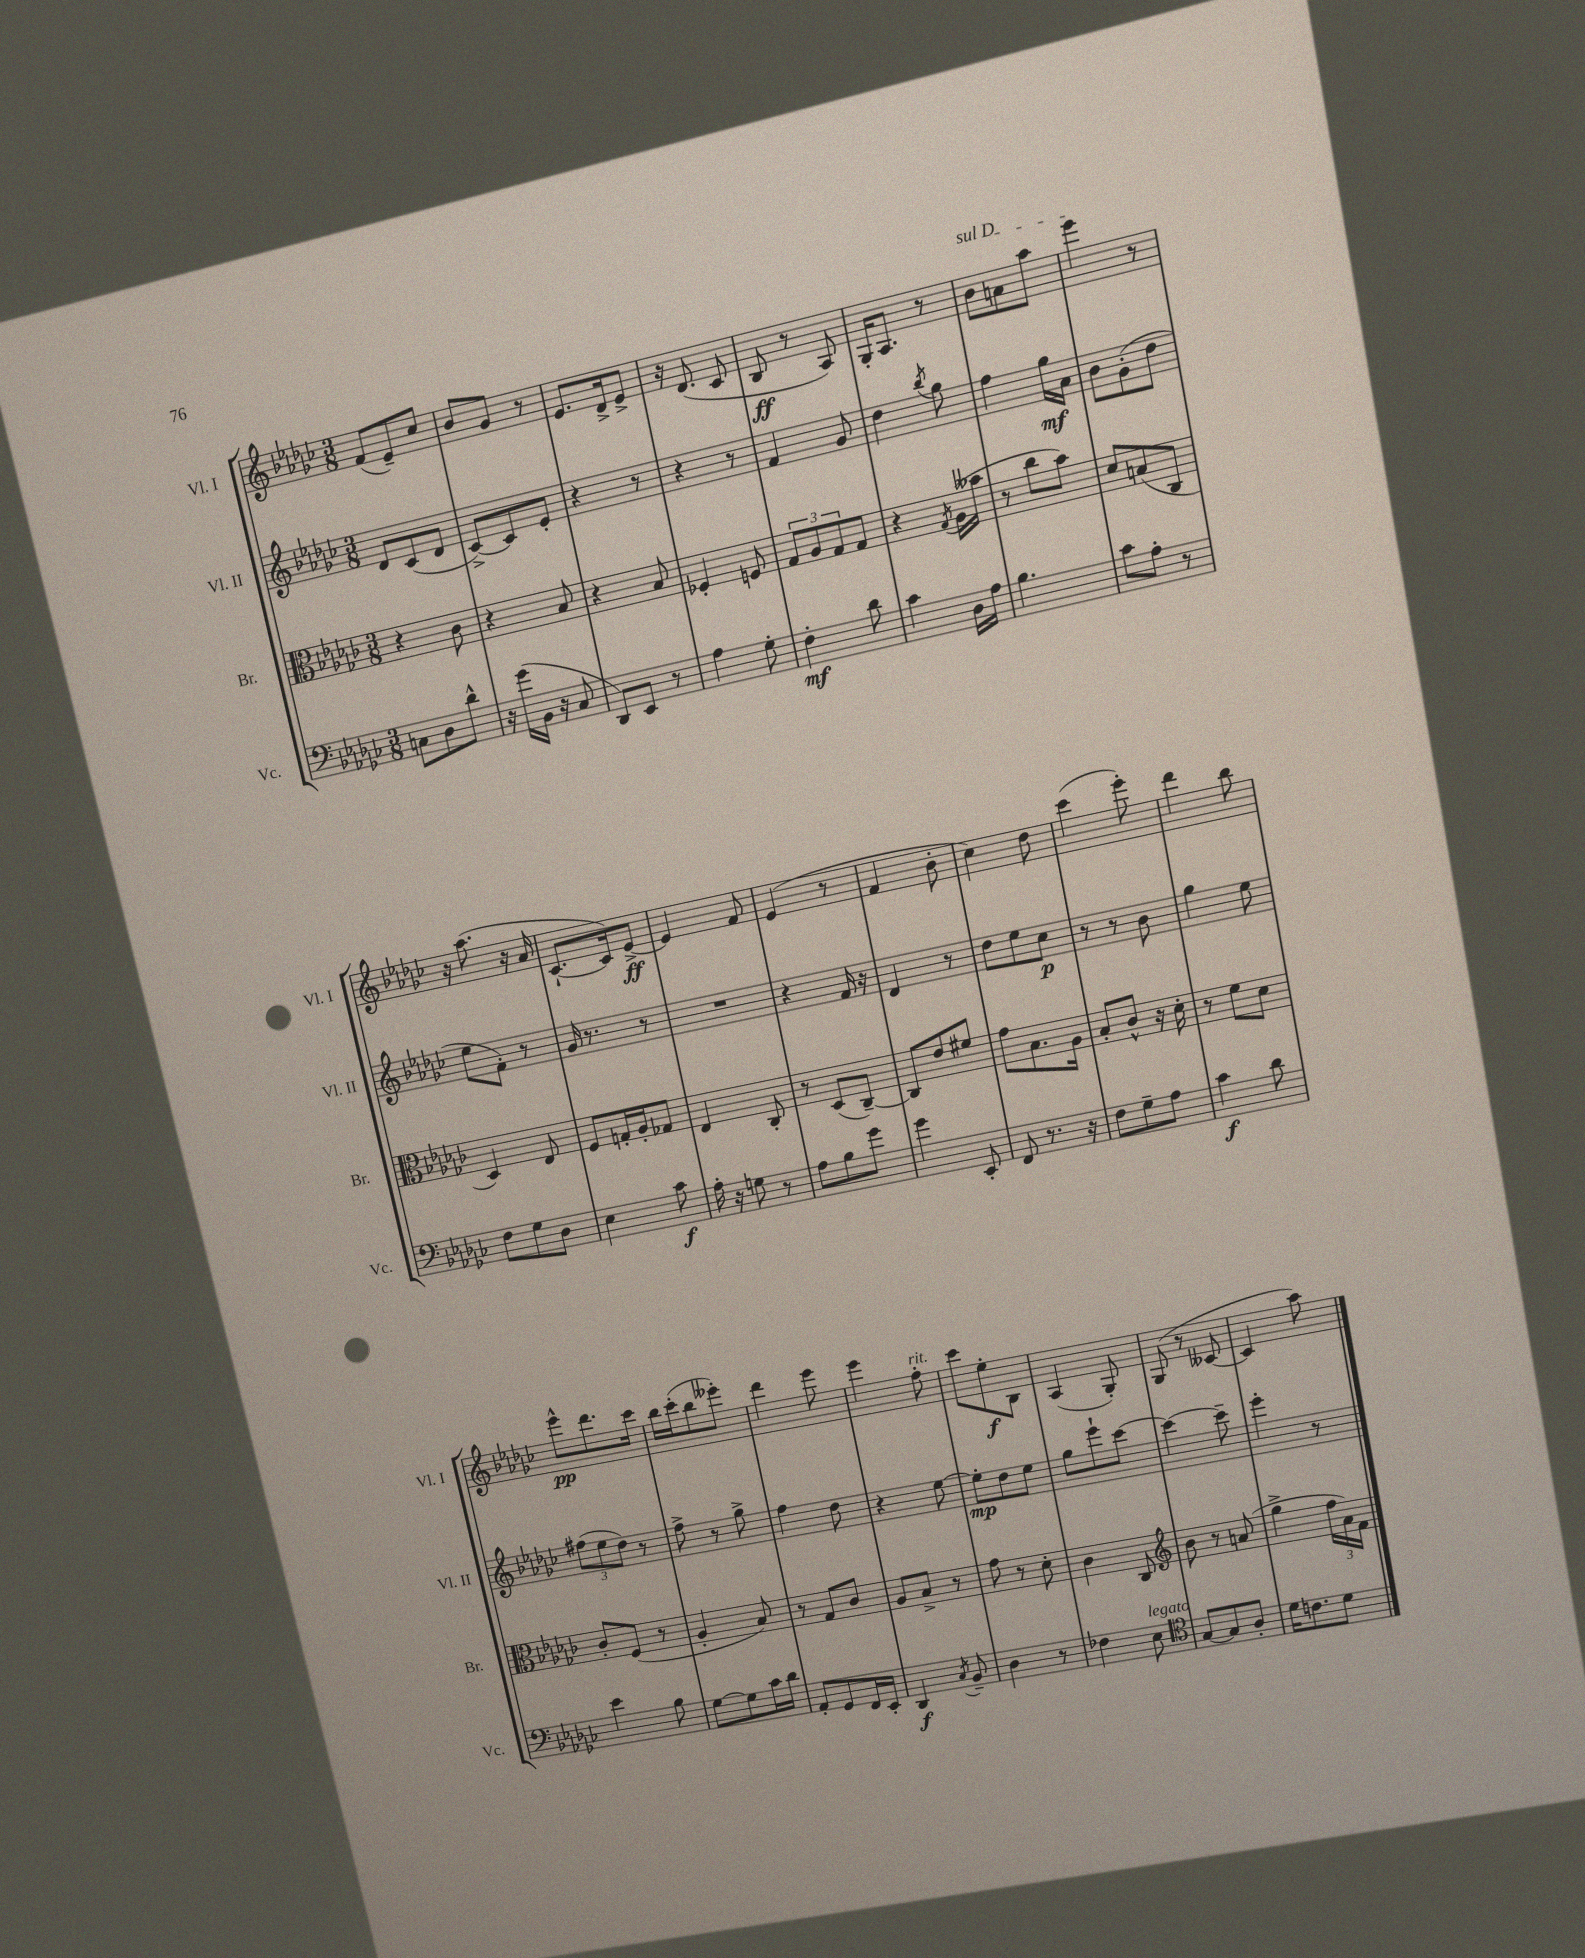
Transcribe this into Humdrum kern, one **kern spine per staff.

**kern	**kern	**kern	**kern
*staff4	*staff3	*staff2	*staff1
*clefF4	*clefC3	*clefG2	*clefG2
*k[b-e-a-d-g-c-]	*k[b-e-a-d-g-c-]	*k[b-e-a-d-g-c-]	*k[b-e-a-d-g-c-]
*M3/8	*M3/8	*M3/8	*M3/8
8C\L	4r	8d-/L	(8f/L
8D-\	.	(8c-/	8e-~/)
8d-^^\J	8c-\	8d-/J	8cc-/J
=	=	=	=
16r	4r	[8c-^/L)	8b-/L
(16g-\LL	.	.	.
16BB-\JJ	.	8c-/]	8g-/J
16r	.	.	.
8C-/	8B-/	8e-'/J	8r
=	=	=	=
8DD-/L)	4r	4r	8.e-/L
8EE-/J	.	.	.
.	.	.	16d-^/k
8r	8B-/	8r	8e-^/J
=	=	=	=
4A-\	4F-'/	4r	16r
.	.	.	(8.d-/
8G-'\	8F/	8r	8c-/
=	=	=	=
4F'\	12G-/L	4f/	8B-/
.	12A-/	.	.
.	.	.	8r
.	12G-/	.	.
8d-\	8G-/J	8g-/	8A-/)
=	=	=	=
4c-\	4r	4dd-\	16G-'/LK
.	.	.	8.A-/J
.	8qG-/	8qbb-/	.
16D-\LL	(16A-\LL	8gg-\	8r
16A-\JJ	16b--\JJ	.	.
=	=	=	=
4.B-\	8r	4ff\	8b-\L
.	8cc-\L	.	8a\
.	8b-\J)	16gg-\LL	8aa-\J
.	.	16a-\JJ	.
=	=	=	=
8c-\L	8d-/L	8b-\L	4eee-\
8A-'\J	(8B/	(8g-'\	.
8r	8C-/J	8dd-\J	8r
=	=	=	=
8F\L	4D-/)	8ee-\L	16r
.	.	.	(8.aa-\
8G-\	.	8f'\J)	.
8D-\J	8E-/	8r	16r
.	.	.	16a-/
=	=	=	=
4E-\	8F/L	16g-/	[8.c-`/L
.	.	8.r	.
.	16G'/L	.	.
.	16A-'/J	.	16c-/]k)
8c-\	8G-/J	8r	[8e-^/J
=	=	=	=
16A-'\	4E-/	4.r	4e-/]
16r	.	.	.
8G\	.	.	.
8r	8C-'/	.	8f/
=	=	=	=
8A-\L	8r	4r	(4e-/
8B-\	(8D-/L	.	.
8g-\J	[8C-~/J)	16f/	8r
.	.	16r	.
=	=	=	=
4g-\	8C-/]L	4d-/	4f/
.	8e-/	.	.
8EE-'/	8f#/J	8r	8b-'\
=	=	=	=
8FF/	8g-\L	8dd-\L	4cc-\)
8.r	8.B-\	8ee-\	.
.	.	8cc-\J	8dd-\
16r	16A-\Jk	.	.
=	=	=	=
8F\L	8B-'/L	8r	(4ccc-\
8G-~\	8c-^^/J	8r	.
8A-\J	16r	8b-\	8eee-'\)
.	16d-'\	.	.
=	=	=	=
4c-\	8r	4gg-\	4ddd-\
.	8f\L	.	.
8d-\	8d-\J	8ee-\	8bb-\
=	=	=	=
4e-\	8c-'/L	(12ff#\L	8eee-^^\L
.	.	12ee-\	.
.	(8F/J	.	8.ddd-\
.	.	12dd-\J)	.
8B-\	8r	8r	.
.	.	.	16ccc-\Jk
=	=	=	=
[8G-\L	4A-'/	8ff^\	16bb-\LL
.	.	.	(16ccc-'\J
8G-\]	.	8r	8bb-\
16c-\L	8B-/)	8gg-^\	8eee--'\J)
16d-\JJ	.	.	.
=	=	=	=
8AA-'/L	8r	4ff\	4ddd-\
8GG-/	8G-/L	.	.
16FF/L	8c-/J	8dd-\	8eee-\
16EE-'/JJ	.	.	.
=	=	=	=
4DD-/	8A-/L	4r	4eee-\
.	8B-^/J	.	.
8qC-/	.	.	.
8BB-~/	8r	[8ee-\	8ff'\
=	=	=	=
4D-\	8g-\	8ee-'\]L	8ccc-\L
.	8r	8dd-\	8ee-'\
8r	8d-'\	8ee-\J	8B-\J
=	=	=	=
4F-\	4c-\	8gg-\L	(4A-/
.	.	8eee-`\	.
8E-\	8C-/	[8ccc-\J	8G-'/)
=	=	=	=
*clefC4	*clefG2	*	*
[8G-/L	8b-\	4ccc-\_	(8G-/
8G-/]	8r	.	8r
8A-'/J	(8a/	8ccc-~\]	[8c--/
=	=	=	=
16d-\LK	4gg-^\	4eee-'\	4c--/]
8.c\	.	.	.
8d-\J	24ff\LL	8r	8aa-\)
.	24a-\)	.	.
.	24f\JJ	.	.
==	==	==	==
*-	*-	*-	*-
